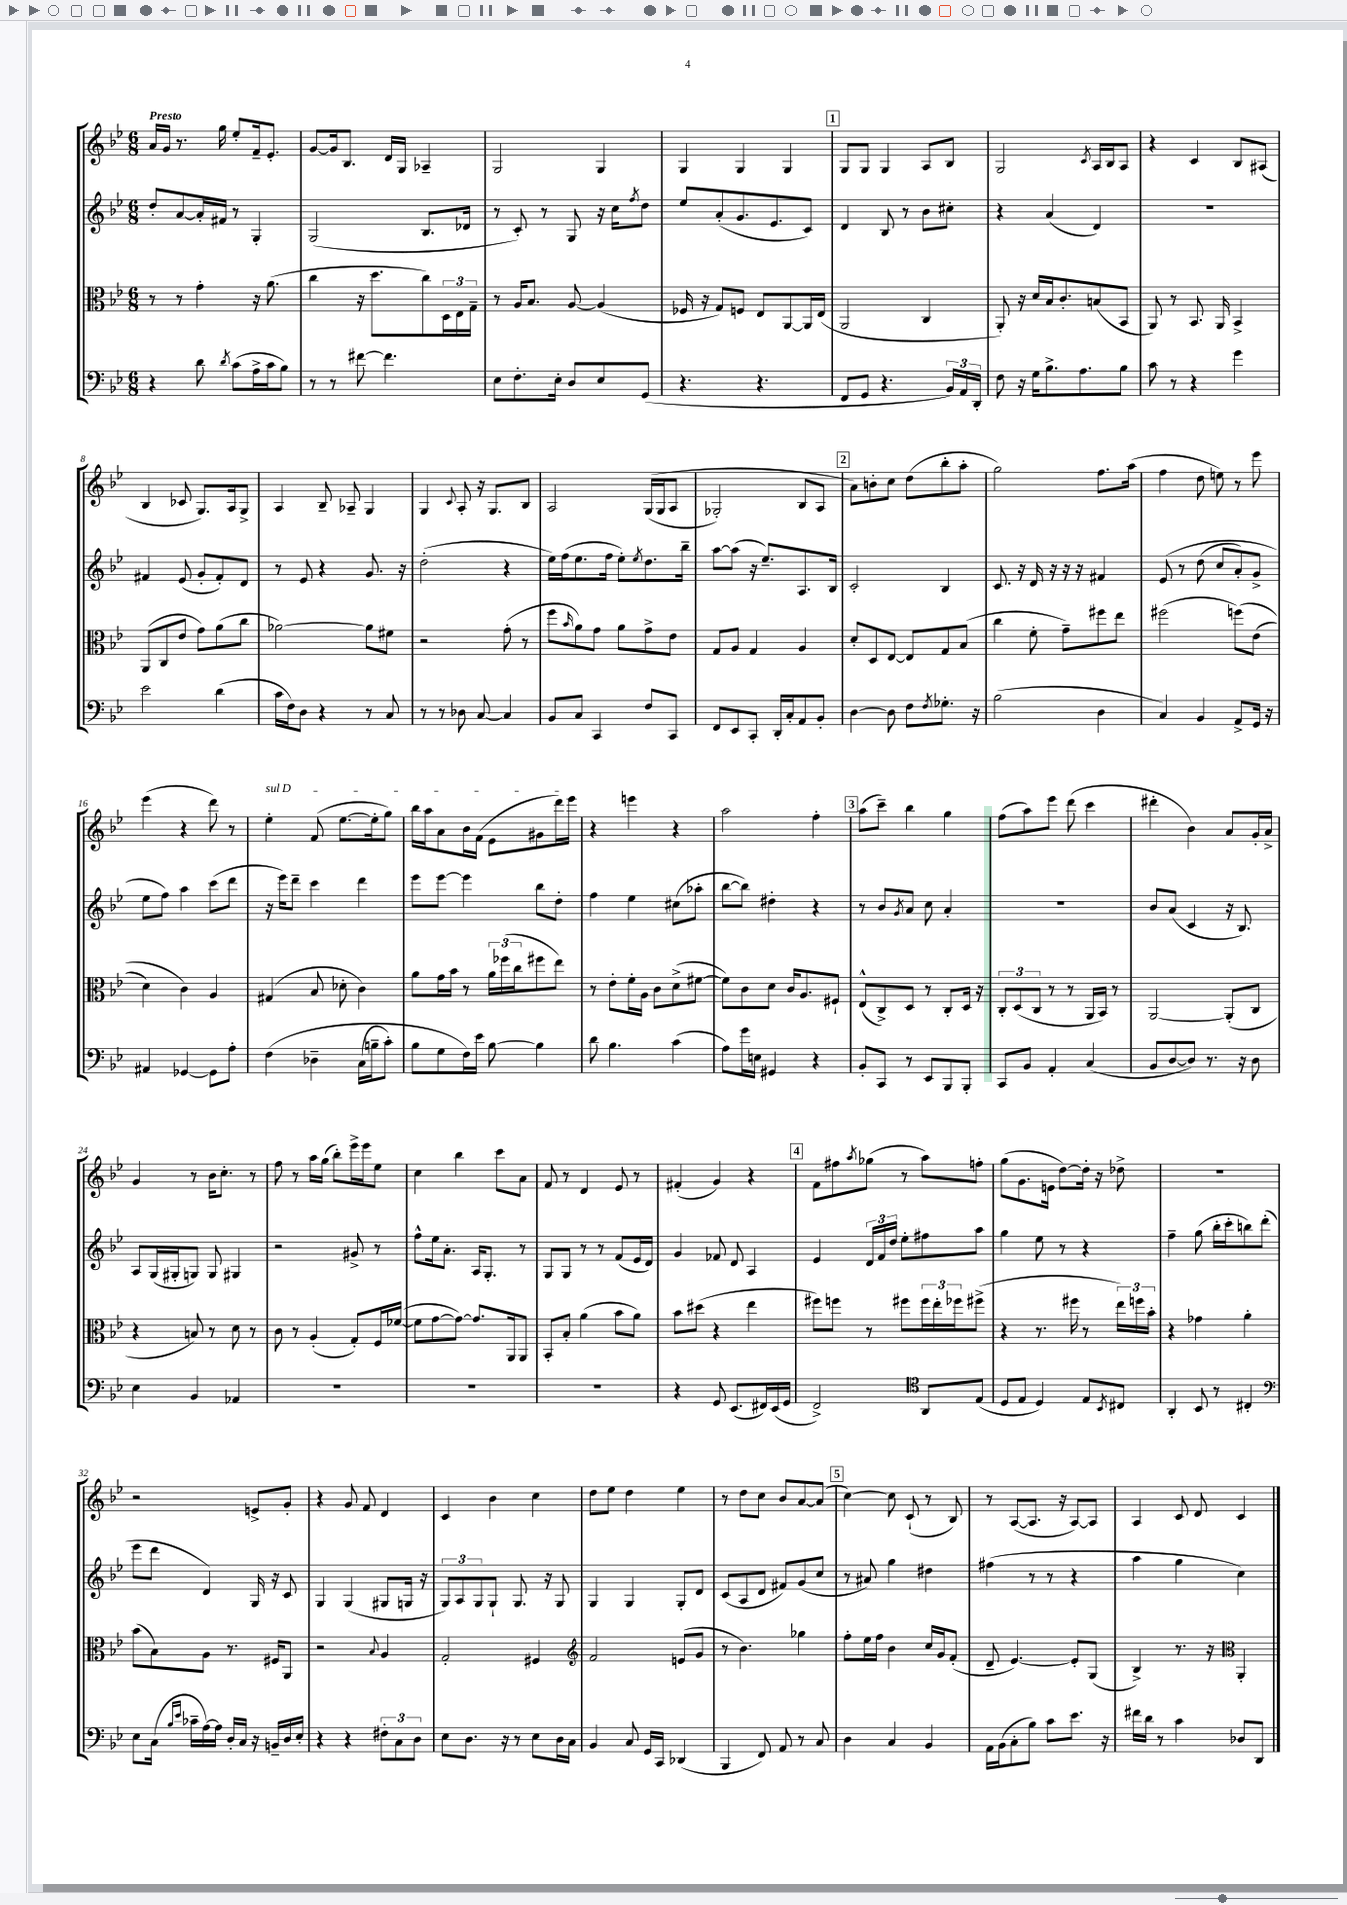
<<
\new StaffGroup <<
\new Staff = "s0" {
    \clef treble \key bes \major \numericTimeSignature \time 6/8 \tempo "Presto"
    a'16 g'16 r8. g''16 ees''8-. f'16-- ees'8.-. |
    g'8~ g'16 bes8. d'16 g16 aes4-- |
    g2 g4 |
    g4 g4 g4 |
    \mark \markup { \box "1" } g8 g8 g4 a8 bes8 |
    g2 \acciaccatura { c'8 } a16 bes16 a8 |
    r4 c'4 bes8 ais8( |
    bes4 ces'8 g8.) a16 g8-> |
    a4 bes8-- aes8-- g4 |
    g4 \appoggiatura { c'8 } a8-. r16 g8. bes8 |
    a2 g16(\( g16 a8 |
    ges2-.) bes8 a8 |
    \mark \markup { \box "2" } a'8\) b'8-. c''8 d''8( bes''8-. a''8-. |
    g''2) f''8. a''16( |
    f''4 d''8 e''8) r8 ees'''8 |
    ees'''4( r4 d'''8) r8 |
    \once \override TextSpanner.bound-details.left.text = \markup { \italic "sul D" } ees''4-.\startTextSpan f'8( ees''8.~ ees''16-. g''8) |
    bes''16 a''16 a'8 bes'16 f'16( ees'8 gis'8 d'''16) ees'''16\stopTextSpan |
    r4 e'''4 r4 |
    a''2 f''4-. |
    \mark \markup { \box "3" } a''8( c'''8--) bes''4 g''4 |
    f''8( a''8) ees'''8 d'''8( c'''4 |
    dis'''4-. bes'4) a'8 g'16-. a'16-> |
    g'4 r8 bes'16 c''8.-. r8 |
    f''8 r8 a''16 g''16( bes''8-.) ees'''16-> ees'''16 ees''8 |
    c''4 bes''4 c'''8 a'8 |
    f'8 r8 d'4 ees'8 r8 |
    fis'4-.( g'4) r4 |
    \mark \markup { \box "4" } f'8 fis''8 \acciaccatura { a''8 } ges''8( r8 a''8) f''8-. |
    g''8( g'8. e'16 d''8~) d''16-. r16 des''8-> |
    R2. |
    r2 e'8-> g'8-. |
    r4 g'8 f'8 d'4 |
    c'4 bes'4 c''4 |
    d''8 ees''8 d''4 ees''4 |
    r8 d''8 c''8 bes'8 a'8~ a'8( |
    \mark \markup { \box "5" } c''4~) c''8 c'8-!( r8 bes8) |
    r8 a8~( a8. r16 a8~) a8 |
    a4 c'8 d'8 c'4 \bar "|." |
}
\new Staff = "s1" {
    \clef treble \key bes \major \numericTimeSignature \time 6/8
    d''8-. a'8~ a'16-. fis'16 r8 g4-. |
    g2( bes8. des'16 |
    r8 c'8-.) r8 g8 r16 c''16 \acciaccatura { f''8 } d''8 |
    ees''8 a'8-.( g'8. ees'8. c'8) |
    \mark \markup { \box "1" } d'4 bes8 r8 bes'8 cis''8-. |
    r4 a'4( d'4) |
    R2. |
    fis'4 ees'8( g'8-. fis'8-.) d'8 |
    r8 ees'8 r4 g'8. r16 |
    d''2-.( r4 |
    ees''16) f''16( ees''8. f''16 ees''8-.) \acciaccatura { ees''8 } d''8. bes''16-- |
    a''8~ a''8( r16 ees''8.--) a8. bes16 |
    \mark \markup { \box "2" } c'2-. bes4 |
    c'8. r16 d'16 r16 r16 r16 fis'4 |
    ees'8\( r8 d''8( c''8 a'8-.) g'8-> |
    ees''8 f''8\) a''4 c'''8( d'''8 |
    r16 ees'''16) d'''8-- c'''4 d'''4 |
    ees'''8 ees'''8~ ees'''4 bes''8 d''8-. |
    f''4 ees''4 cis''8( aes''8-. |
    bes''8~ bes''8) dis''4-. r4 |
    \mark \markup { \box "3" } r8 bes'8 \acciaccatura { g'8 } a'8 c''8 a'4-. |
    R2. |
    bes'8 a'8( c'4 r16 bes8.) |
    a8 g16( gis16-. g8) g8 gis4 |
    r2 gis'8-> r8 |
    f''8-^ ees''16 a'8.-. a16 g8.-. r8 |
    g8 g8 r8 r8 f'8( ees'16 d'16) |
    g'4 fes'8 d'8 a4 |
    \mark \markup { \box "4" } ees'4 \tuplet 3/2 { d'16 f'16 d''16 } ees''8-. fis''8 a''8 |
    g''4 ees''8 r8 r4 |
    f''4-- g''8( bes''16-. c'''16-. b''8) d'''8-.( |
    ees'''8 d'''8 d'4) g16 r16 c'8 |
    g4 g4( gis8 g16 r16 |
    \tuplet 3/2 { g8) a8 g8 } g8-! g8. r16 g8 |
    g4 g4 g8-. d'8 |
    c'8( a8 d'8 fis'8) g'8( c''8 |
    \mark \markup { \box "5" } r8 ais'8) g''4 dis''4 |
    fis''4( r8 r8 r4 |
    a''4 g''4 c''4) \bar "|." |
}
\new Staff = "s2" {
    \clef alto \key bes \major \numericTimeSignature \time 6/8
    r8 r8 g'4-. r16 a'8.( |
    c''4 r16 d''8. c''8) \tuplet 3/2 { d16 ees16 g16-- } |
    r8 a16 bes8. a8~ a4( |
    fes16 r16 g8) f8 ees8 a,8~ a,16 ees16( |
    \mark \markup { \box "1" } a,2 c4 |
    a,8-.) r16 d'16 bes16 c'8.-. b8( bes,8 |
    a,8) r8 bes,8. a,16 bes,4-> |
    a,8( c8 ees'8 g'8) a'8( c''8 |
    aes'2~) aes'8 fis'8 |
    r2 g'8-.( r8 |
    f''8 \grace { bes'16 } a'8) g'8 a'8 g'8-> ees'8 |
    g8 a8 g4 a4 |
    \mark \markup { \box "2" } d'8-. d8 ees8~ ees8 g8 bes8( |
    c''4 f'8-. g'8--) fis''8 ees''8 |
    fis''2( f''8)\( ees'8( |
    d'4) c'4\) a4 |
    gis4( bes8 des'8-. c'4) |
    a'8 g'16 bes'16 r8 \tuplet 3/2 { a'16 fes''16( c''16 } fis''8 ees''8) |
    r8 ees'8-. f'16-. a16 c'8 d'8->( fis'8~ |
    fis'8) c'8 d'8 c'16 a8. fis8-! |
    \mark \markup { \box "3" } ees8-^( c8->) d8 r8 c8-. d16 r16 |
    \tuplet 3/2 { c8-. d8( c8 } r8 r8 a,16 bes,16) r8 |
    a,2~ a,8-.( c8 |
    r4 b8) r8 d'8 r8 |
    c'8 r8 a4-.( g8-.) f16 fes'16~( |
    fes'8 g'8~ g'8~) g'8. a,16 a,8 |
    bes,8-. bes8-. a'4( bes'8 a'8) |
    bes'8 dis''8( r4 ees''4 |
    \mark \markup { \box "4" } fis''8) f''8 r8 fis''8 \tuplet 3/2 { fis''16 ees''16-. fes''16 } fis''8->( |
    r4 r8. fis''16 r8 \tuplet 3/2 { ees''16) f''16 bes'16-. } |
    r4 ges'4 a'4-. |
    bes'8( bes8) a8 r8. fis16 a,8 |
    r2 \appoggiatura { bes8 } a4 |
    g2-. fis4 |
    \clef treble f'2 e'8( g'8 |
    r8 bes'4.) ges''4 |
    \mark \markup { \box "5" } f''8-. ees''16 f''16 bes'4 c''16 g'16 f'8-.( |
    d'8-- ees'4.~) ees'8-. g8( |
    bes4->) r8. r16 \clef alto a,4-. \bar "|." |
}
\new Staff = "s3" {
    \clef bass \key bes \major \numericTimeSignature \time 6/8
    r4 d'8 \acciaccatura { d'8 } c'8( a16-> c'16 bes8) |
    r8 r8 fis'8~ fis'4. |
    ees8 f8.-. ees16-. d8 ees8 g,8( |
    r4. r4. |
    \mark \markup { \box "1" } f,8 g,8 r4. \tuplet 3/2 { bes,16) a,16 d,16-. } |
    f8 r16 g16 bes8.-> a8. bes8 |
    c'8 r8 r4 g'4 |
    ees'2 d'4( |
    c'16 f16) d8 r4 r8 c8 |
    r8 r8 des8 c8~ c4 |
    bes,8 c8 c,4 f8 c,8 |
    f,8 ees,8 c,8-. d,16-. c16-. a,8 bes,8-. |
    \mark \markup { \box "2" } d4~ d8 f8 \acciaccatura { f8 } ges8.-. r16 |
    bes2( d4 |
    c4) bes,4 a,8-> g,16 r16 |
    ais,4 ges,4~ ges,8 a8-. |
    f4\( des4-- c16( b16-- c'8-.) |
    bes8 g8 f16\) ees'16 bes8~ bes4 |
    d'8 bes4. c'4( |
    a8) g'16 e16 gis,4 r4 |
    \mark \markup { \box "3" } bes,8-. c,8 r8 ees,8 bes,,8 bes,,8-. |
    c,8 bes,8 a,4-. c4( |
    bes,8 d8~ d8) r8. r16 d8 |
    ees4 bes,4 aes,4 |
    R2. |
    R2. |
    R2. |
    r4 g,8 ees,8.( fis,16) ees,16( g,16 |
    \mark \markup { \box "4" } f,2->) \clef tenor a,8 ees8( |
    d8 ees8 d4) ees8 \acciaccatura { bes,8 } cis8 |
    a,4-. bes,8 r8 cis4-. |
    \clef bass ees8 c16( \grace { bes16 ees'16 } ces'16-- a16~) a16 d16-. c16 r16 b,16-- d16 ees16-. |
    r4 r4 \tuplet 3/2 { fis8-. c8 d8 } |
    ees8 d8. r16 r8 ees8 d16 c16 |
    bes,4 c8 g,16 c,16 des,4( |
    bes,,4 f,8) a,8 r8 c8 |
    \mark \markup { \box "5" } d4 c4 bes,4 |
    a,16 bes,16( c8-. bes8) c'8 ees'8. r16 |
    fis'16 d'16 r8 c'4 des8 d,8 \bar "|." |
}
>>
>>
